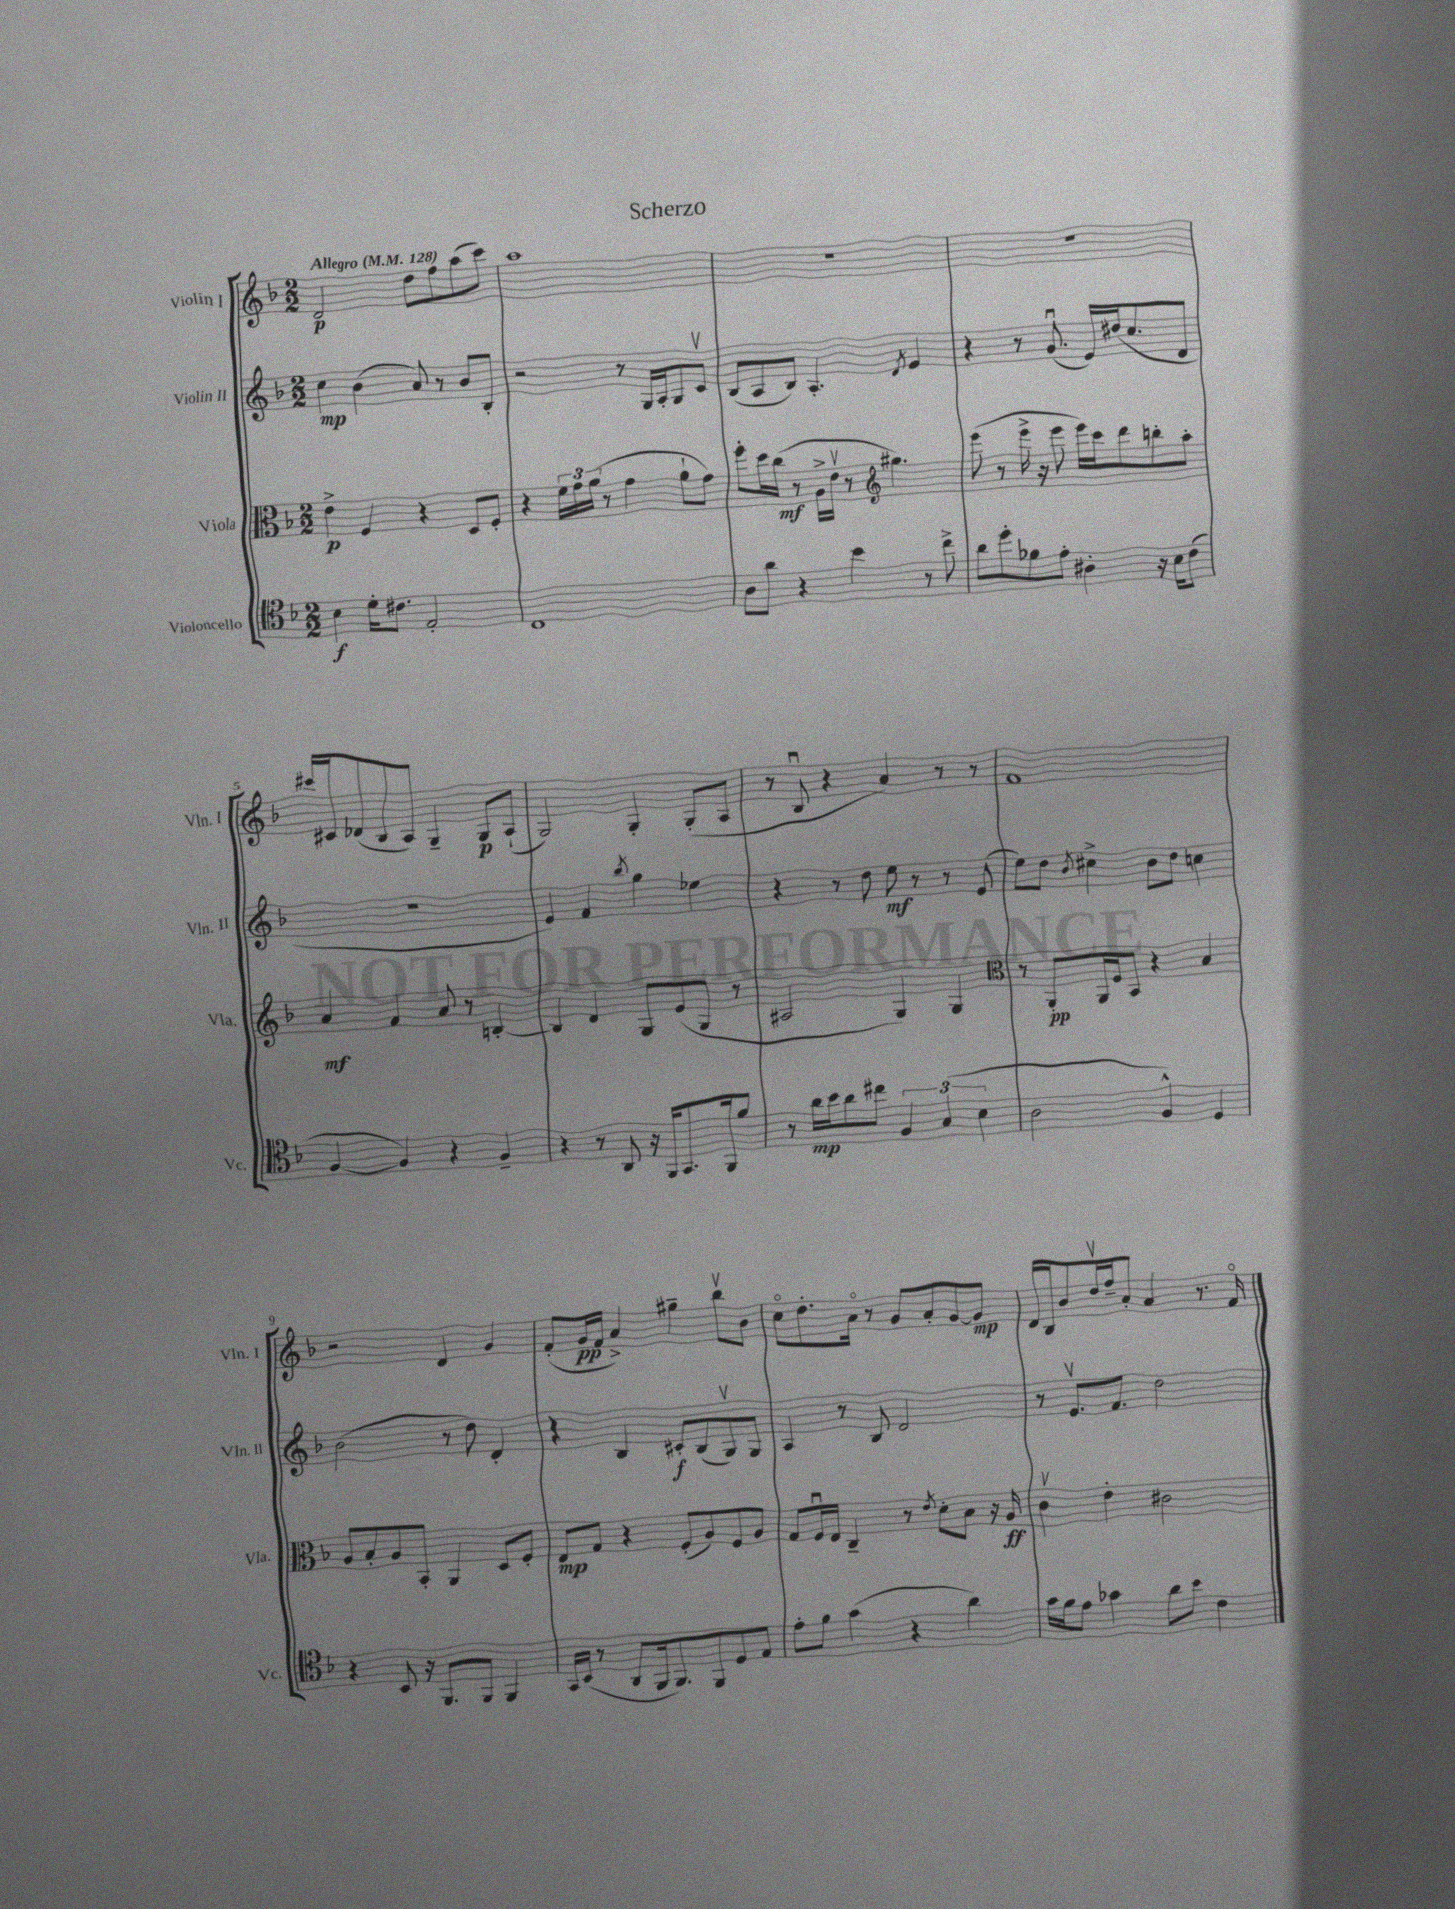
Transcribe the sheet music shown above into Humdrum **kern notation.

**kern	**kern	**kern	**kern
*staff4	*staff3	*staff2	*staff1
*clefC4	*clefC3	*clefG2	*clefG2
*k[b-]	*k[b-]	*k[b-]	*k[b-]
*M2/2	*M2/2	*M2/2	*M2/2
*MM128	*MM128	*MM128	*MM128
4B-	4e^	4cc	2d
16d'	4F	(4b-	.
8.c#	.	.	.
2E'	4r	8a)	8dd
.	.	8r	8ff
.	8D	8b-	(8aa
.	8F'	8B-'	8ccc)
=	=	=	=
1C	4r	2r	1aa
.	24f	.	.
.	24g	.	.
.	(24a	.	.
.	8r	.	.
.	4g	8r	.
.	.	16G	.
.	.	16A'	.
.	8a`	8G	.
.	8g)	8cv	.
=	=	=	=
8A	8ff'	(8B-	1r
8a	16dd	8A	.
.	(16cc	.	.
4r	8r	8B-)	.
.	16A^	4.A'	.
.	16ev	.	.
4b-	8r	.	.
*	*clefG2	*	*
.	4.gg#)	.	.
.	.	8qd	.
8r	.	4e	.
8cc^	.	.	.
=	=	=	=
8a	(8eee	4r	1r
8dd'	8r	.	.
8f-	16eee^	8r	.
.	16r	.	.
8e'	8eee	(8.gu	.
4A#'	16eee)	.	.
.	16ccc	16e)	.
.	8ddd	(16dd#	.
.	.	8.cc	.
16r	8bb'	.	.
16B-	.	.	.
(8c	8aa'	8d	.
=	=	=	=
[4F	4a	1r	16ccc#
.	.	.	16c#
.	.	.	(8d-
4F])	4f	.	8B-
.	.	.	8A)
4r	8a	.	4G~
.	8r	.	.
4F~	[4B'	.	8G
.	.	.	(8A`
=	=	=	=
4r	4B]	4e)	2G)
8r	4d	4f	.
8AA	.	.	.
.	.	8qbb-	.
16r	8G	4gg	4G'
16FF	.	.	.
8.GG	(8e	.	.
.	8G	4ee-	(8G'
16FF	.	.	.
8f	8r	.	8A
=	=	=	=
8r	2A#	4r	8r
16a	.	.	8B-u
16b-	.	.	.
8a	.	8r	4r
8cc#	.	8dd	.
6F	4G)	8ee	4a)
.	.	8r	.
(6G	.	.	.
.	4G	8r	8r
6B-	.	.	.
.	.	(8e	8r
=	=	=	=
*	*clefC3	*	*
2A	8r	8ee)	1f
.	8AA'	8dd	.
.	.	8qb-	.
.	16AA	4cc#^	.
.	16F	.	.
.	8BB-	.	.
4F^^)	4r	8b-	.
.	.	8dd	.
4D	4B-	4cc	.
=	=	=	=
4r	8A	(2b-	2r
.	8B-'	.	.
8BB-	8A	.	.
16r	8BB-'	.	.
8.FF	.	.	.
.	4AA	8r	4d
8FF	.	8dd)	.
4FF	8D	4d'	4g
.	8F'	.	.
=	=	=	=
16GG	8E	4r	(8f'
(16BB-	.	.	.
8r	8G	.	16g
.	.	.	16f
8AA	4r	4B-	4a^)
16FF	.	.	.
8.FF)	.	.	.
.	(8F'	8c#'	4gg#~
8FF	8A)	(8B-	.
8D	8F	8Gv)	8bb-v
8E	8A	8G	8b-
=	=	=	=
8e'	8G	4A	8cco
8f	16Fu	.	8.dd'
.	16E	.	.
(4g	4C~	8r	.
.	.	.	16ao
.	.	8B-	8r
4r	8r	2d	8g
.	8qe	.	.
.	8d'	.	8a'
4a)	8B-	.	[8g
.	16r	.	8g]
.	16A	.	.
=	=	=	=
16g	4cv	8r	16d
16f	.	.	16B-
8e	.	8.ev	8b-
4g-	4e'	.	16ddv
.	.	8.f	16ff~
.	.	.	8a'
8a	2c#	2dd	4a
8b-	.	.	.
4c	.	.	8.r
.	.	.	16fo
==	==	==	==
*-	*-	*-	*-
